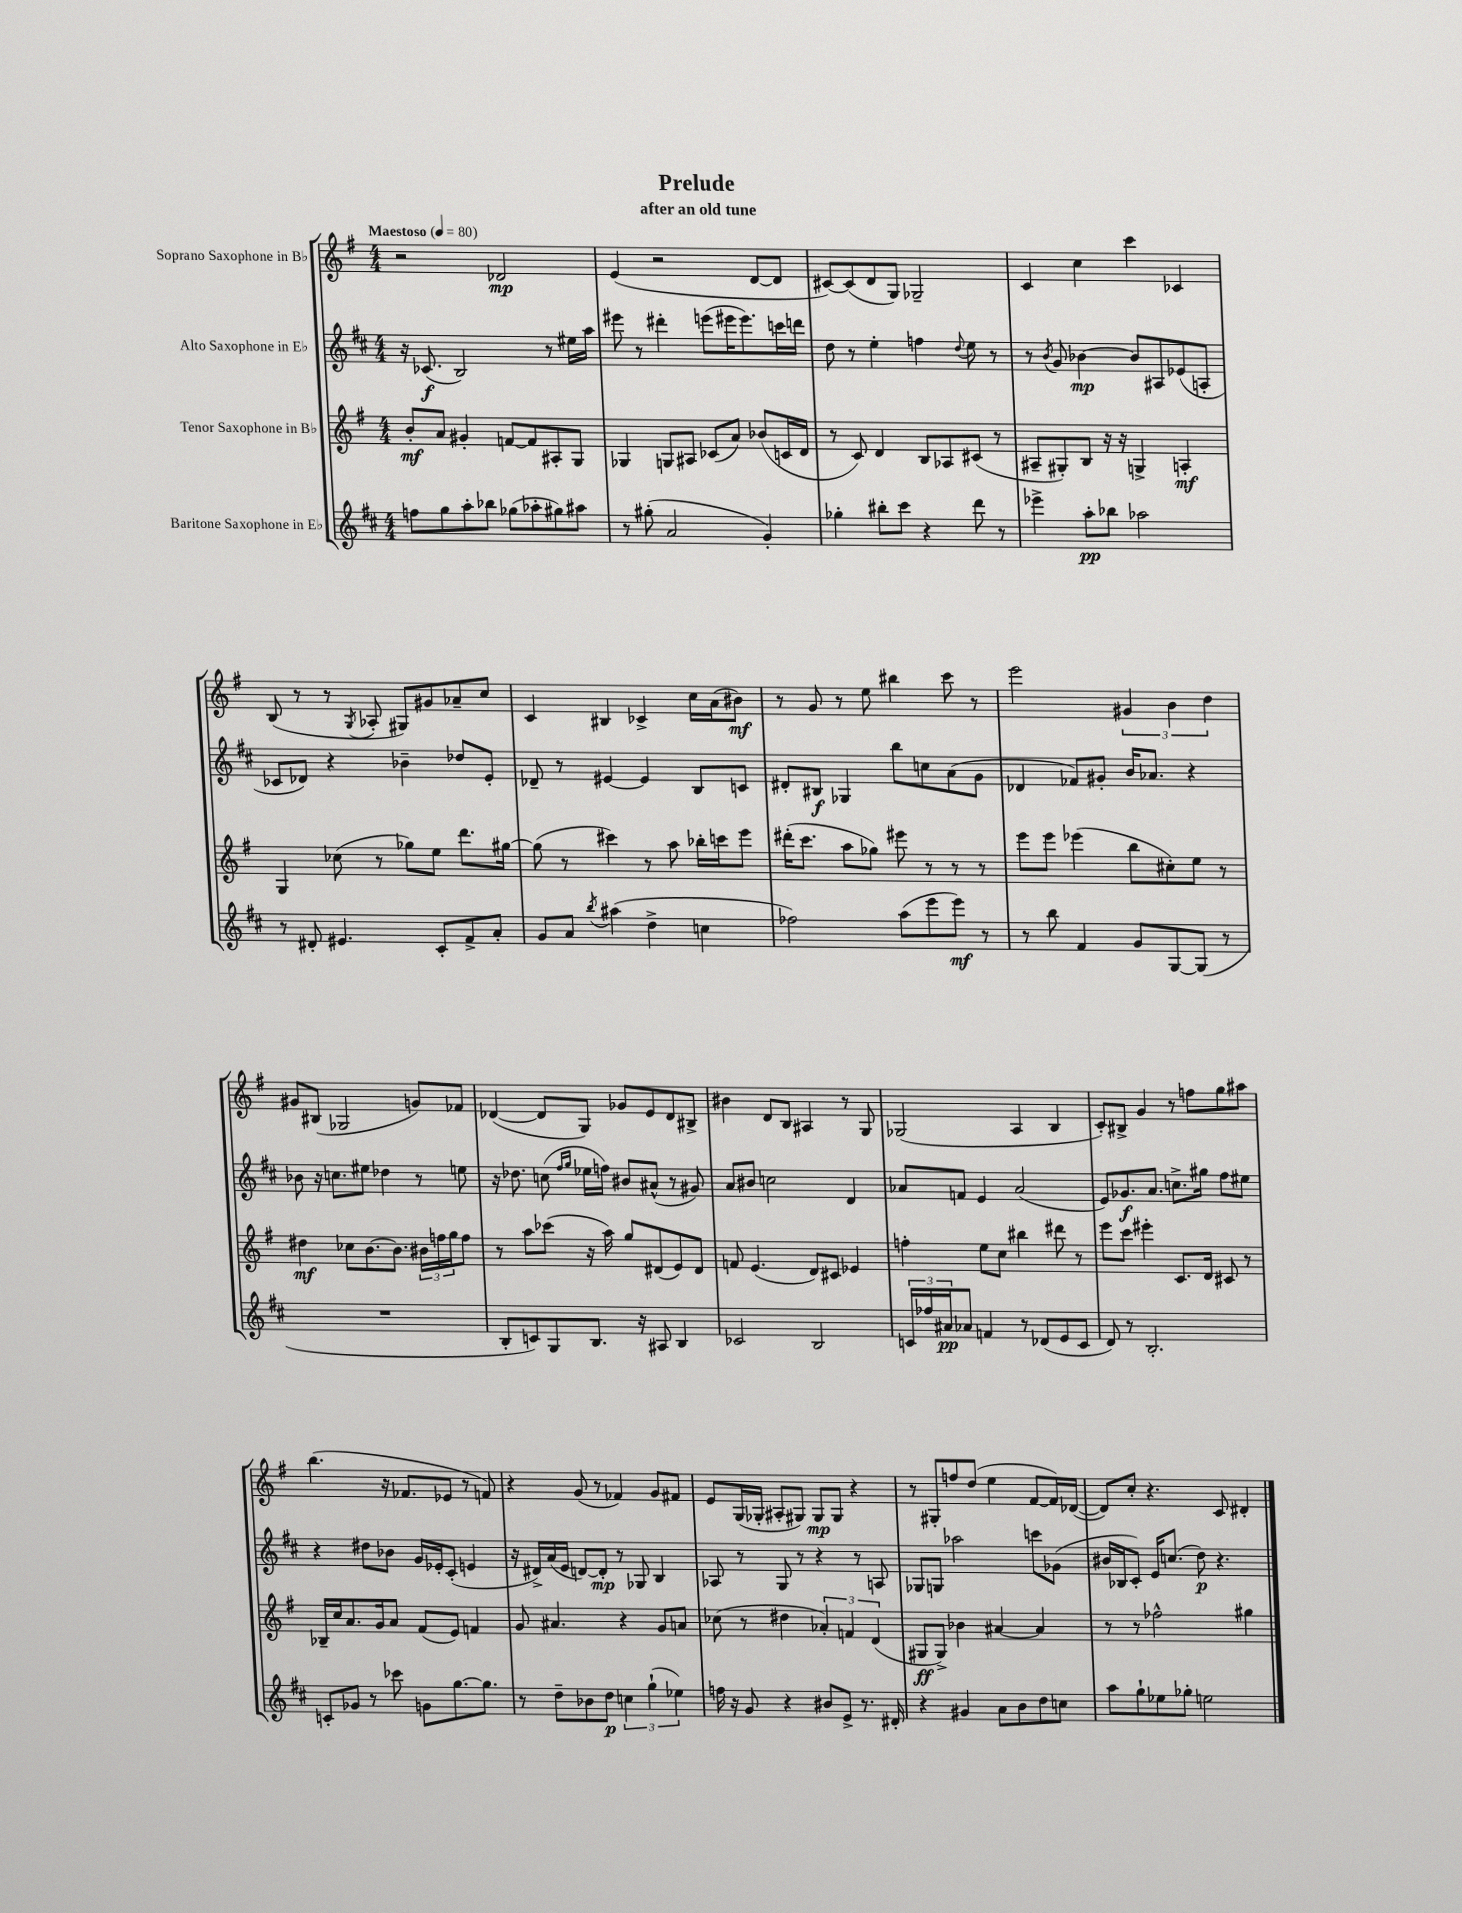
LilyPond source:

\header { title = "Prelude" subtitle = "after an old tune" }
<<
\new StaffGroup <<
\new Staff = "s0" \with { instrumentName = "Soprano Saxophone in Bb" } {
    \clef treble \key g \major \numericTimeSignature \time 4/4 \tempo "Maestoso" 4 = 80
    r2 des'2\mp |
    e'4( r2 d'8~ d'8 |
    cis'8~) cis'8( d'8 g8) ges2-- |
    c'4 c''4 c'''4 ces'4 |
    b8( r8 r8 \acciaccatura { g8 } aes8-. gis8) gis'8 aes'8-- c''8 |
    c'4 bis4 ces'4-> c''16 a'16( bis'8\mf) |
    r8 g'8 r8 e''8 bis''4 c'''8 r8 |
    e'''2 \tuplet 3/2 { gis'4 b'4 d''4 } |
    gis'8 bis8( ges2 g'8) fes'8 |
    des'4~( des'8 g8) ges'8 e'8 des'8 bis8-> |
    bis'4 d'8 b8 ais4 r8 g8 |
    ges2( a4 b4 |
    c'8-.) bis8-> g'4 r8 f''8 g''8 ais''8 |
    b''4.( r16 fes'8. ees'8 r8 f'8) |
    r4 g'8( r8 fes'4) g'8 fis'8 |
    e'8 g16( ges16-. ais8-. gis8) gis8\mp gis8 r4 |
    r8 gis8-. f''8 d''8( e''4 fis'8~ fis'16) des'16~( |
    des'8) c''8-. r4. c'8 dis'4-. \bar "|." |
}
\new Staff = "s1" \with { instrumentName = "Alto Saxophone in Eb" } {
    \clef treble \key d \major \numericTimeSignature \time 4/4
    r16 ces'8.\f( b2) r8 eis''16 a''16 |
    eis'''8 r8 dis'''4-. e'''8( eis'''16 eis'''8.) c'''16 d'''16 |
    d''8 r8 e''4-. f''4 \appoggiatura { d''8 } e''8 r8 |
    r8 \acciaccatura { b'8 } g'8 bes'4~\mp bes'8 ais8 ees'8( a8-. |
    ces'8 des'8) r4 bes'4-- des''8 e'8-. |
    des'8-- r8 eis'4~ eis'4 b8 c'8 |
    dis'8-. bis8\f ges4 b''8 c''8 a'8( g'8 |
    des'4 fes'8) gis'8-. b'16 aes'8. r4 |
    bes'8 r16 c''8. eis''8 des''4 r8 e''8 |
    r16 des''8. c''8( \grace { fis''16 g''16 } ees''16 f''16) bis'8 ais'8-^( r8 gis'8) |
    a'8 bis'8 c''2 d'4 |
    aes'8 f'8 e'4 aes'2( |
    e'8) ges'8.\f a'8. c''8.-> gis''16 fis''8 eis''8 |
    r4 dis''8 bes'8 g'16 ees'16-. cis'8-.( e'4 |
    r16 dis'16->) a'16( e'16 d'8~) d'8-.\mp r8 ges8 b4 |
    aes8 r8 g8 r8 r4 r8 a8 |
    ges8 g8 aes''2 c'''8 ges'8( |
    bis'16 bes16 cis'8-.) e'16 c''8.( d''8\p) r4. \bar "|." |
}
\new Staff = "s2" \with { instrumentName = "Tenor Saxophone in Bb" } {
    \clef treble \key g \major \numericTimeSignature \time 4/4
    b'8-.\mf a'8 gis'4-. f'8~ f'8 ais8-. g8 |
    ges4 g8 ais8 ces'8( a'8) bes'8( c'16 d'16 |
    r8 c'8) d'4 b8 aes8 cis'8( r8 |
    ais8-- gis8-.) b8 r16 r16 g4-> a4-.\mf |
    g4 ces''8( r8 ges''8) e''8 d'''8. gis''16~ |
    gis''8( r8 cis'''4) r8 a''8 bes''16-. c'''16 e'''8 |
    dis'''16-.( c'''8. a''8 ges''8) eis'''8 r8 r8 r8 |
    e'''8 e'''8 ees'''4( b''8 cis''8-.) e''8 r8 |
    dis''4\mf ces''8 b'8.~ b'8. \tuplet 3/2 { bis'16 f''16 g''16 } f''8 |
    r8 a''8 ces'''8( r16 a''16) g''8 dis'8( e'8) dis'8 |
    f'8 e'4.( d'8) cis'8 ees'4 |
    f''4-. e''8 c''8 bis''4 dis'''8 r8 |
    e'''8 c'''8 eis'''4-. c'8. d'16 cis'8 r8 |
    bes16-- c''16 a'8. g'16 a'8 fis'8( e'8) f'4 |
    g'8 ais'4. r4 g'8 a'8 |
    ces''8( r8 dis''4 \tuplet 3/2 { aes'4-.) f'4 d'4( } |
    gis8\ff gis8->) bes'4 ais'4~ ais'4 |
    r8 r8 fes''2-^ gis''4 \bar "|." |
}
\new Staff = "s3" \with { instrumentName = "Baritone Saxophone in Eb" } {
    \clef treble \key d \major \numericTimeSignature \time 4/4
    f''8 g''8 a''8-. bes''8 ges''8( aes''8-. gis''8) ais''8 |
    r8 gis''8-.( a'2 g'4-.) |
    ges''4-. bis''8-. cis'''8 r4 d'''8 r8 |
    ees'''4-> a''8-.\pp bes''8 aes''2 |
    r8 dis'8-. eis'4. cis'8-. fis'8-> a'8-. |
    g'8 a'8 \acciaccatura { b''8 } ais''4( d''4-> c''4 |
    fes''2) a''8( e'''8 e'''8\mf) r8 |
    r8 b''8 fis'4 g'8 g8~ g8( r8 |
    R1 |
    b8-. c'8) g8 b8. r16 ais8 b4 |
    ces'2 b2 |
    \tuplet 3/2 { c'16 fes''16 ais'16\pp } aes'8 f'4 r8 des'8( e'8 c'8 |
    d'8) r8 b2.-. |
    c'8-. ges'8 r8 ces'''8 g'8 g''8.~ g''8. |
    r8 d''8-- bes'8 d''8\p \tuplet 3/2 { c''4 g''4-!( ees''4) } |
    f''16 r16 g'8 r4 bis'8 e'8-> r8. dis'16-. |
    r4 gis'4 a'8 b'8 d''8 c''8 |
    a''8 g''8-! ees''8 ges''8-. e''2 \bar "|." |
}
>>
>>
\layout { \context { \Score \remove "Bar_number_engraver" } }
